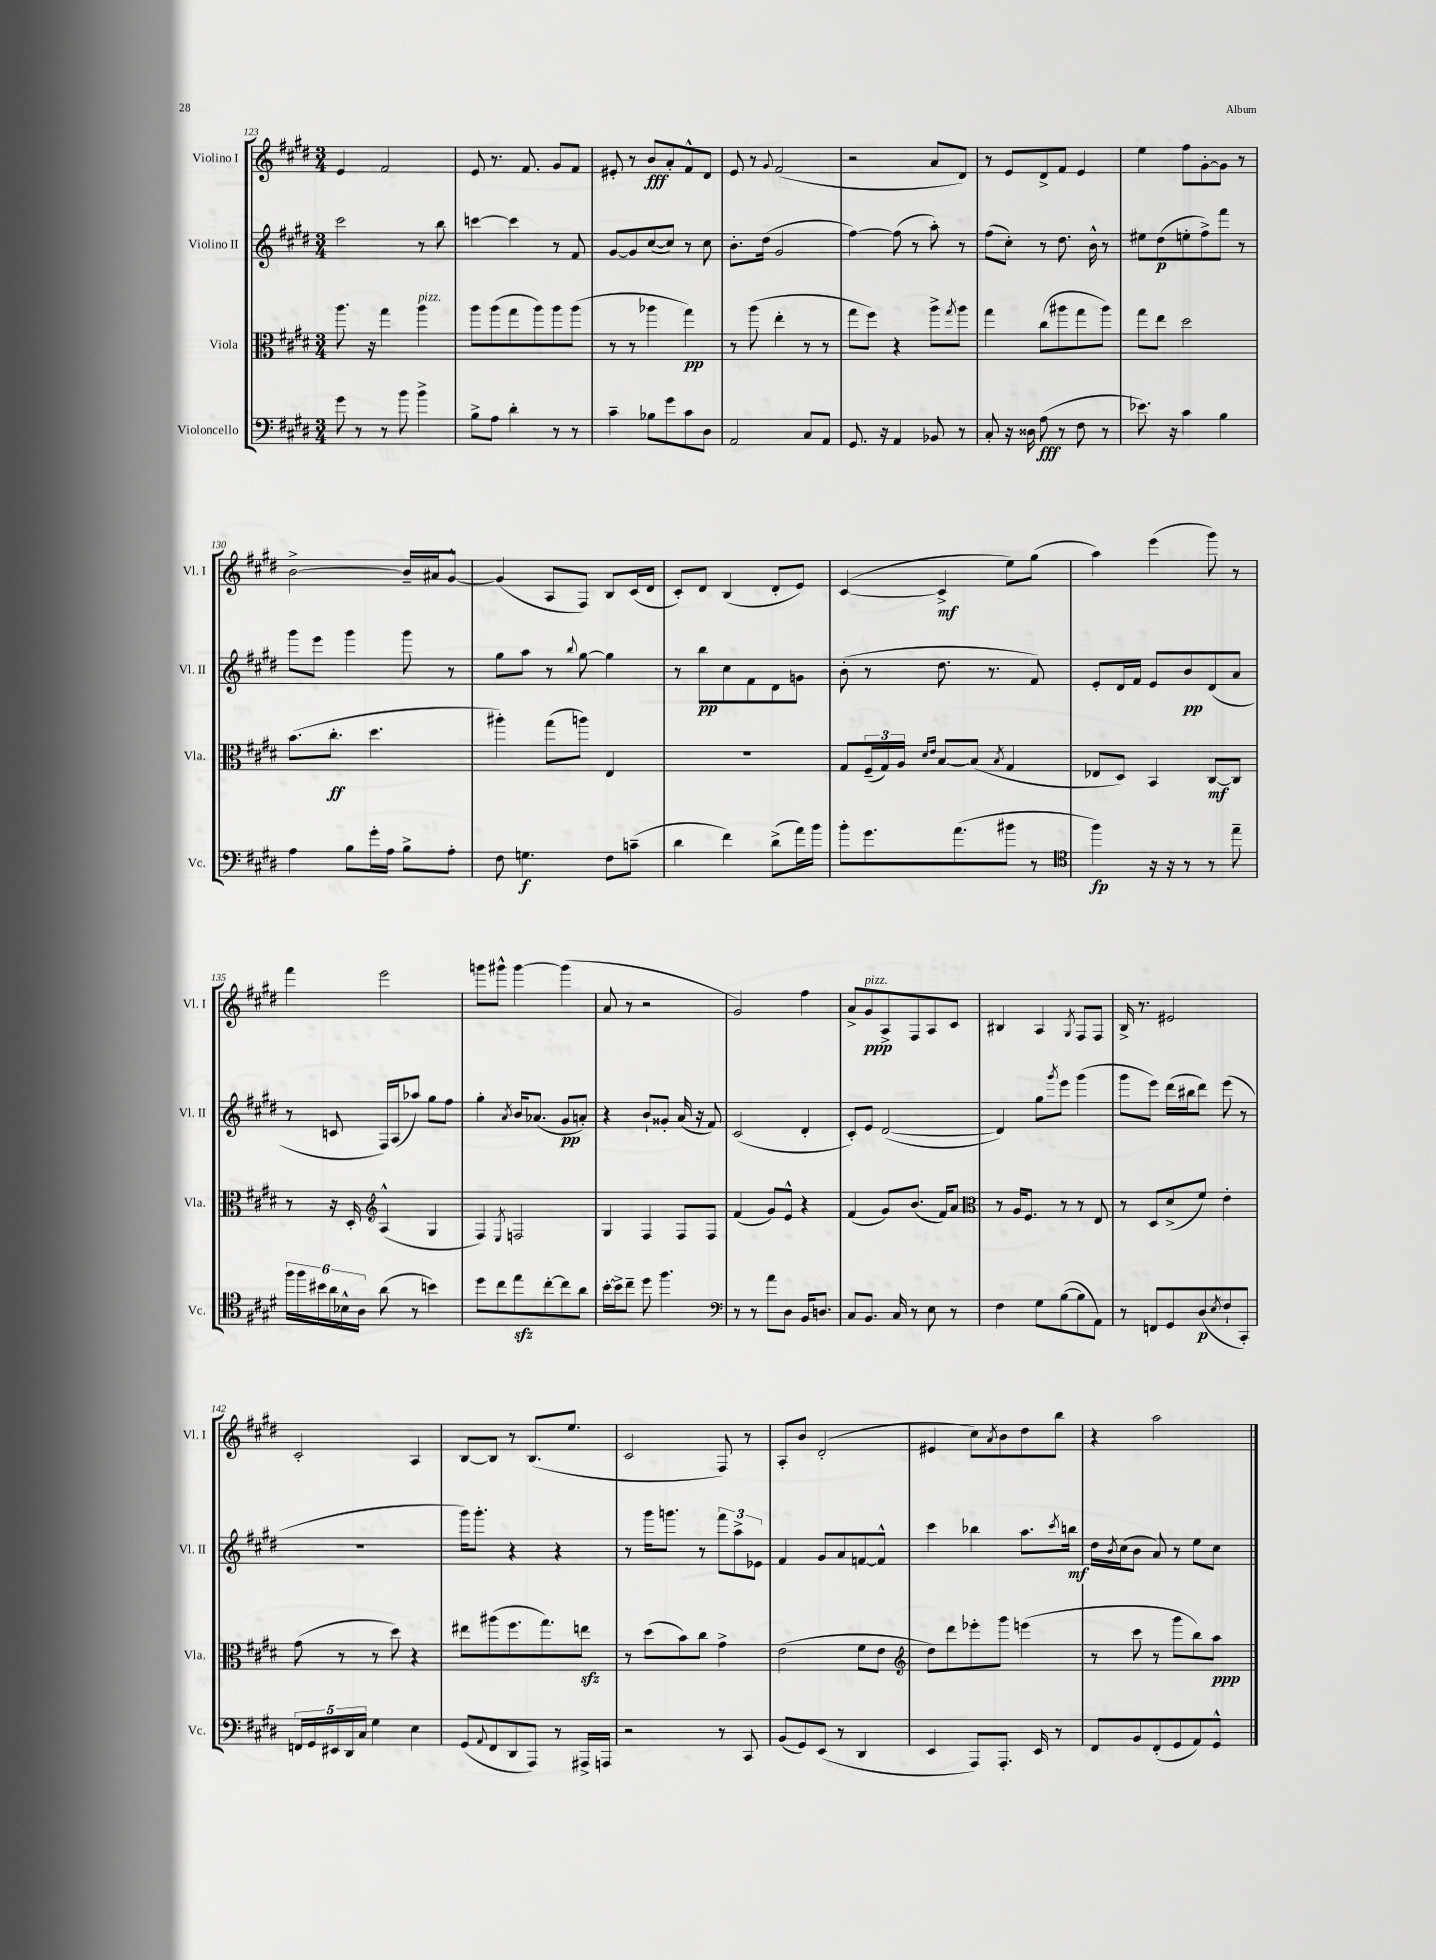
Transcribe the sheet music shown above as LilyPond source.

<<
\new StaffGroup <<
\new Staff = "s0" \with { instrumentName = "Violino I" shortInstrumentName = "Vl. I" } {
    \clef treble \key e \major \numericTimeSignature \time 3/4
    e'4 fis'2 |
    e'8 r8. fis'8. gis'8 fis'8 |
    eis'8-. r8 b'8\fff a'8-. fis'8-^ dis'8 |
    e'8 r8 \appoggiatura { gis'8 } fis'2( |
    r2 a'8 dis'8) |
    r8 e'8 dis'8-> fis'8 e'4 |
    e''4 fis''8 gis'8~-. gis'8 r8 |
    b'2~-> b'16-- ais'16 gis'8~-^ |
    gis'4( a8 fis8) b8 cis'16( dis'16 |
    cis'8-.) dis'8 b4( dis'8-. e'8) |
    cis'4~( cis'4->\mf e''8) gis''8( |
    a''4) e'''4( gis'''8) r8 |
    fis'''4 e'''2 |
    g'''8 gis'''8-^ gis'''4~ gis'''4( |
    a'8 r8 r2 |
    gis'2) fis''4 |
    a'8-> gis'8\ppp^\markup { \italic "pizz." } a8-> fis8 a8 cis'8 |
    bis4 a4 \acciaccatura { gis8 } fis8 fis8 |
    b16-> r8. eis'2 |
    cis'2-. a4 |
    b8~ b8 r8 b8.( e''8. |
    cis'2 fis8) r8 |
    a8-. b'8 dis'2-.( |
    eis'4 cis''8) \acciaccatura { a'8 } b'8 dis''8 b''8 |
    r4 a''2 \bar "|." |
}
\new Staff = "s1" \with { instrumentName = "Violino II" shortInstrumentName = "Vl. II" } {
    \clef treble \key e \major \numericTimeSignature \time 3/4
    cis'''2 r8 b''8 |
    c'''4~ c'''4 r8 fis'8 |
    gis'8~ gis'8 cis''8~( cis''8) r8 cis''8 |
    b'8.-. dis''16( gis'2 |
    fis''4~) fis''8( r8 a''8-.) r8 |
    fis''8( cis''8-.) r8 dis''8. b'16-^ r8 |
    eis''8 dis''8\p( e''8-. fis''8->) fis'''8 r8 |
    gis'''8 e'''8 gis'''4 gis'''8 r8 |
    gis''8 a''8 r8 \appoggiatura { b''8 } gis''8~ gis''4 |
    r8 b''8\pp cis''8 fis'8 dis'8 g'8 |
    b'8-.( r8 dis''8. r8. fis'8) |
    e'8-. dis'16 fis'16 e'8 b'8\pp dis'8( a'8 |
    r8 c'8 fis16) a16( aes''8) gis''8 fis''8 |
    gis''4-. \acciaccatura { a'8 } b'16 aes'8.( gis'8\pp a'8-.) |
    r4 b'8-! gisis'8-. a'16( r16 fis'8) |
    cis'2( dis'4-. |
    cis'8-.) e'8 dis'2~( |
    dis'4) gis''8 \acciaccatura { gis'''8 } e'''8 gis'''4( |
    gis'''8 e'''8) dis'''16( bis''16 dis'''8) e'''8( r8 |
    R2. |
    gis'''16) gis'''8.-. r4 r4 |
    r8 gis'''16 g'''8. r8 \tuplet 3/2 { fis'''8 a''8-> ees'8 } |
    fis'4 gis'8 a'8 f'8~ f'8-^ |
    cis'''4 bes''4 a''8. \acciaccatura { cis'''8 } b''16\mf |
    dis''16 \acciaccatura { b'8 } cis''16( b'8 a'8) r8 e''8 cis''8 \bar "|." |
}
\new Staff = "s2" \with { instrumentName = "Viola" shortInstrumentName = "Vla." } {
    \clef alto \key e \major \numericTimeSignature \time 3/4
    a''8. r16 gis''4 a''4^\markup { \italic "pizz." } |
    a''8 a''8( gis''8 a''8) a''8 a''8( |
    r8 r8 aes''4 gis''4\pp) |
    r8 a''8( e''4-. r8 r8 |
    gis''8 fis''8) r4 a''8-> \acciaccatura { gis''8 } a''8 |
    gis''4 cis''8( ais''8 gis''8 ais''8) |
    gis''8 e''8 dis''2 |
    b'8.( cis''8.-.\ff dis''4. |
    ais''4-.) gis''8( a''8) e4 |
    R2. |
    gis8 \tuplet 3/2 { fis16--( gis16) a16 } \grace { dis'16 e'16 } b8~ b8( \acciaccatura { b8 } gis4 |
    ees8 dis8) b,4 cis8~\mf cis8 |
    r8 r16 dis16-. \clef treble a4-^( gis4 |
    fis4) \acciaccatura { e8 } f2 |
    gis4 fis4 fis8 fis8 |
    fis'4( gis'8) e'8-^ r4 |
    fis'4( gis'8) b'8.( fis'16) a'8 |
    \clef alto r8 a16 fis8. r8 r8 e8 |
    r8 dis8 dis'8->( fis'8) e'4-. |
    gis'8( r8 r8 dis''8) r4 |
    eis''8 ais''8( fis''8. gis''8.) e''8\sfz |
    r8 dis''8( b'8) cis''8 gis'4-> |
    e'2( fis'8 e'8 |
    \clef treble dis''8) dis'''8 ees'''8-. gis'''8 e'''4( |
    r8 cis'''8 r8 gis'''8 b''8) a''8\ppp \bar "|." |
}
\new Staff = "s3" \with { instrumentName = "Violoncello" shortInstrumentName = "Vc." } {
    \clef bass \key e \major \numericTimeSignature \time 3/4
    gis'8 r8 r8 b'8 b'4-> |
    b8-> a8 dis'4-. r8 r8 |
    cis'4-- bes8 gis'8 cis'8 dis8 |
    a,2 cis8 a,8 |
    gis,8. r16 a,4 bes,8 r8 |
    cis8-. r16 disis16 a8\fff( r8 fis8 r8 |
    ees'8.) r16 cis'4 b4 |
    a4 b8 gis'16-. a16 b8-> a8-. |
    fis8 g4.\f fis8 c'8--( |
    dis'4 fis'4) dis'8->( a'16) b'16 |
    b'8-. gis'8. a'8.( bis'8 r8 |
    \clef tenor fis''4\fp) r16 r16 r8 r8 e''8-- |
    \tuplet 6/4 { fis''16 fis''16 bis'16 a'16 bes16-^ a16 } a'8( r8 b'4) |
    dis''8 cis''8 e''8\sfz cis''8~-. cis''8 a'8 |
    b'16~-. b'16-> cis''8-- dis''8 fis''4. |
    \clef bass r8 r8 a'8 dis8 b,16 d8. |
    cis8 b,8. cis16 r8 e8 r8 |
    fis4 gis8 b8~( b8 a,8) |
    r8 f,8 gis,8 dis8\p( \acciaccatura { e8 } fis8-! cis,8-.) |
    \tuplet 5/4 { f,16 gis,16 eis,16 dis,16 cis16 } gis4 e4 |
    gis,8( \appoggiatura { a,8 } fis,8 dis,8 a,,8) r8 ais,,16-> a,,16 |
    r2 r8 cis,8 |
    b,8( gis,8) e,8( r8 dis,4 |
    e,4 a,,8) a,,8.-. e,16 r8 |
    fis,8 b,8 fis,8-.( gis,8 a,8) gis,8-^ \bar "|." |
}
>>
>>
\layout { \context { \Score currentBarNumber = #123 } }
